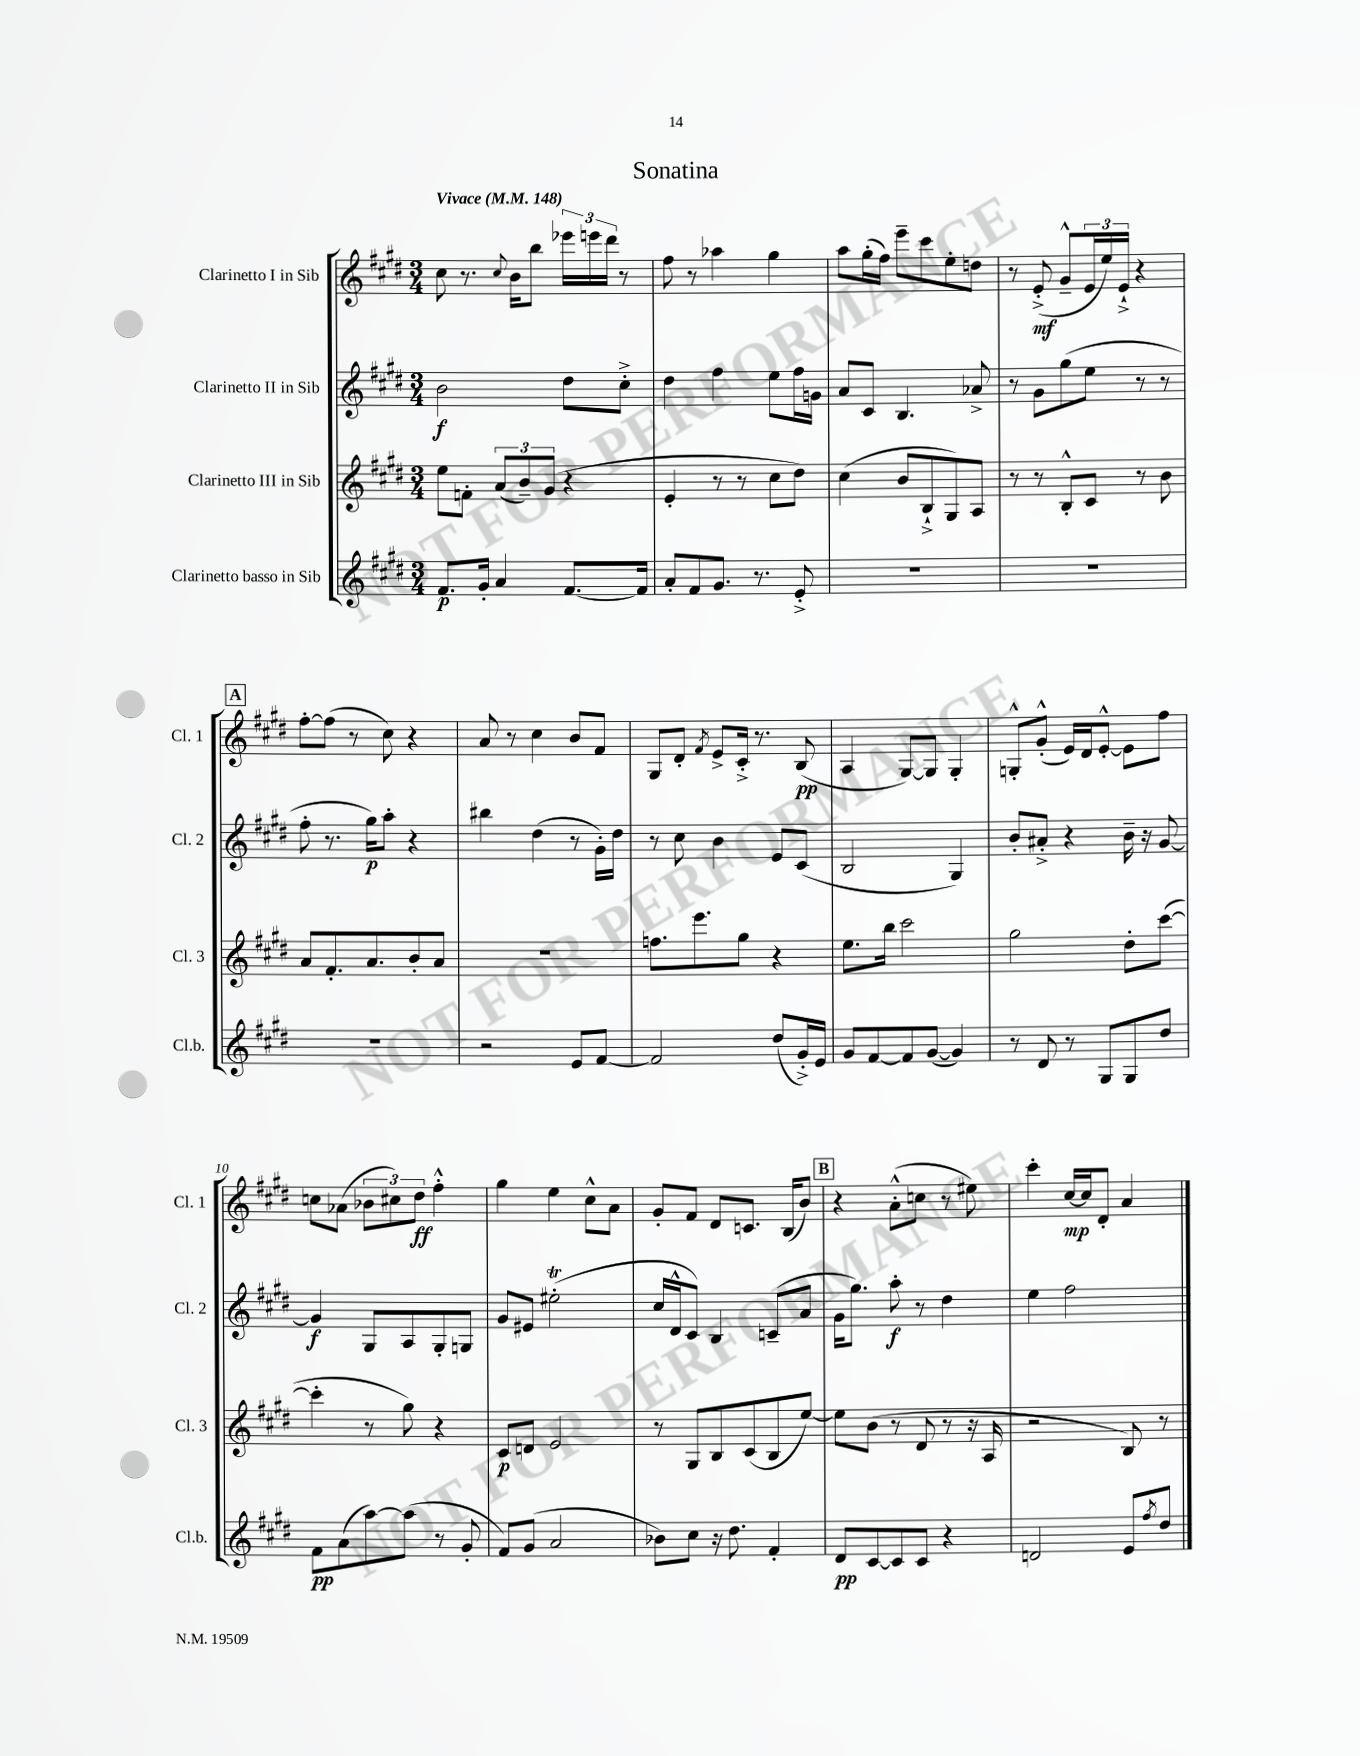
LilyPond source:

\header { title = "Sonatina" }
<<
\new StaffGroup <<
\new Staff = "s0" \with { instrumentName = "Clarinetto I in Sib" shortInstrumentName = "Cl. 1" } {
    \clef treble \key e \major \numericTimeSignature \time 3/4 \tempo "Vivace" 4 = 148
    cis''8 r8. \appoggiatura { cis''8 } b'16 b''8 \tuplet 3/2 { ees'''16 e'''16 dis'''16 } r8 |
    fis''8 r8 aes''4 gis''4 |
    a''8 gis''16-.( fis''16) e'''8-- cis'''8 e''8-. d''8 |
    r8 e'8-.->\mf( gis'8---^ \tuplet 3/2 { e'16 e''16) e'16-!-> } r4 |
    \mark \markup { \box "A" } fis''8~-. fis''8( r8 cis''8) r4 |
    a'8 r8 cis''4 b'8 fis'8 |
    gis8 dis'8-. \acciaccatura { fis'8 } e'8-> cis'16-.-> r8. b8\pp( |
    a4 gis8~) gis8 gis4-. |
    g8-.-^ gis'8-.-^( e'16) dis'16 e'8~-.-^ e'8 fis''8 |
    c''8 aes'8( \tuplet 3/2 { bes'8 cis''8) dis''8\ff } fis''4-.-^ |
    gis''4 e''4 cis''8-^ a'8 |
    gis'8-. fis'8 dis'8 c'8. b16( b'8) |
    \mark \markup { \box "B" } r4 a'8-.-^( c''8 r8 eis''8) |
    cis'''4-. cis''16~\mp cis''16 dis'8-. a'4 \bar "|." |
}
\new Staff = "s1" \with { instrumentName = "Clarinetto II in Sib" shortInstrumentName = "Cl. 2" } {
    \clef treble \key e \major \numericTimeSignature \time 3/4
    b'2\f dis''8 cis''8-.-> |
    dis''4 fis''4 e''8 fis''16 g'16 |
    a'8 cis'8 b4. aes'8-> |
    r8 gis'8 gis''8( e''8 r8 r8 |
    \mark \markup { \box "A" } fis''8-. r8. gis''16\p) a''8-. r4 |
    bis''4 dis''4( r8 gis'16-.) dis''16 |
    r8 cis''8 b'4 e'8 cis'8( |
    b2 gis4) |
    b'8-. ais'8-.-> r4 b'16-- r16 gis'8~ |
    gis'4\f gis8 a8 gis8-. g8 |
    gis'8 eis'8 eis''2-.\trill( |
    cis''16 dis'16-^ cis'8) b4 c'8--( a'8 |
    \mark \markup { \box "B" } gis'16 gis''8.) a''8-.\f r8 dis''4 |
    e''4 fis''2 \bar "|." |
}
\new Staff = "s2" \with { instrumentName = "Clarinetto III in Sib" shortInstrumentName = "Cl. 3" } {
    \clef treble \key e \major \numericTimeSignature \time 3/4
    e''8 f'8-. \tuplet 3/2 { a'8( b'8--) gis'8( } r4 |
    e'4-. r8 r8 cis''8 dis''8) |
    cis''4( b'8 b8-!-> gis8) a8 |
    r8 r8 b8-.-^ cis'8 r8 b'8 |
    \mark \markup { \box "A" } a'8 fis'8.-. a'8. b'8-. a'8 |
    R2. |
    f''8. e'''8. gis''8 r4 |
    e''8. b''16 cis'''2 |
    gis''2 dis''8-. cis'''8~( |
    cis'''4-. r8 gis''8) r4 |
    cis'8\p d'8 e'2 |
    r8 gis8 b8 cis'8( b8 e''8~) |
    \mark \markup { \box "B" } e''8 b'8( r8 dis'8 r8 r16 a16 |
    r2 b8) r8 \bar "|." |
}
\new Staff = "s3" \with { instrumentName = "Clarinetto basso in Sib" shortInstrumentName = "Cl.b." } {
    \clef treble \key e \major \numericTimeSignature \time 3/4
    fis'8.\p gis'16-. a'4 fis'8.~ fis'16 |
    a'8-. fis'8 gis'8. r8. e'8-.-> |
    R2. |
    R2. |
    \mark \markup { \box "A" } R2. |
    r2 e'8 fis'8~ |
    fis'2 dis''8( gis'16-.->) e'16 |
    gis'8 fis'8~ fis'8 gis'8~( gis'4) |
    r8 dis'8 r8 gis8 gis8 dis''8 |
    fis'8\pp a'8( a''8~) a''8( r8 gis'8-. |
    fis'8) gis'8( a'2 |
    bes'8) cis''8 r16 dis''8. fis'4-. |
    \mark \markup { \box "B" } dis'8\pp cis'8~ cis'8 cis'8 r4 |
    d'2 e'8 \acciaccatura { fis''8 } dis''8 \bar "|." |
}
>>
>>
